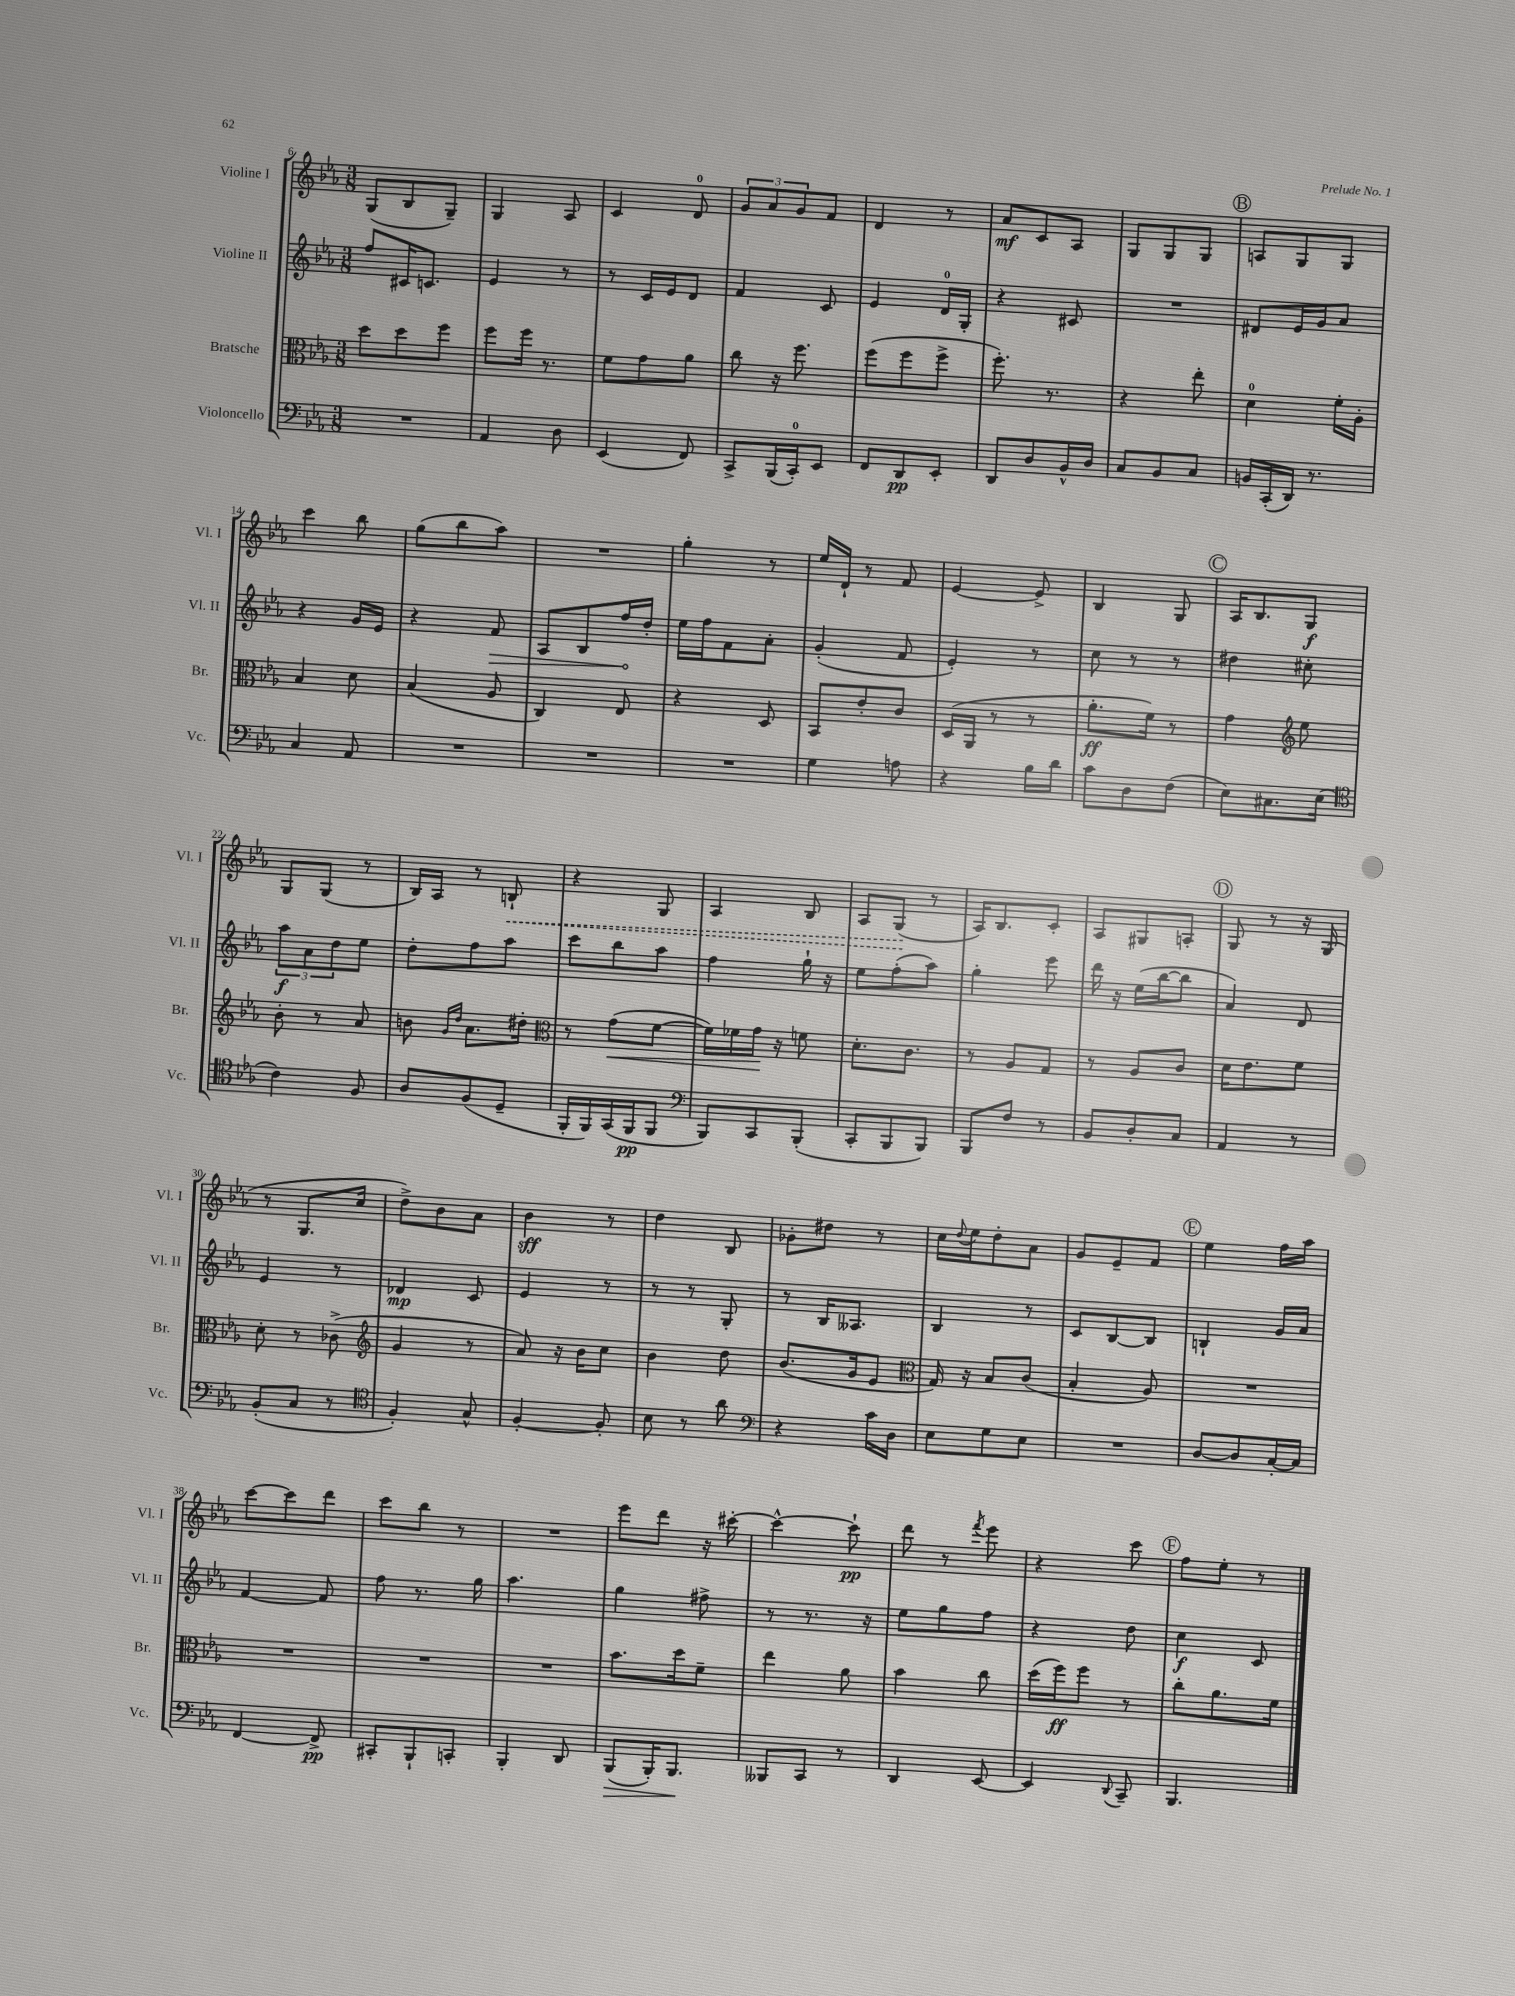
<<
\new StaffGroup <<
\new Staff = "s0" \with { instrumentName = "Violine I" shortInstrumentName = "Vl. I" } {
    \clef treble \key ees \major \numericTimeSignature \time 3/8
    g8( bes8 g8--) |
    g4 aes8 |
    c'4 d'8-0 |
    \tuplet 3/2 { g'8 aes'8 g'8 } f'8 |
    d'4 r8 |
    aes'8\mf c'8 aes8 |
    g8 g8 g8 |
    \mark \markup { \circle "B" } a8 g8 g8 |
    c'''4 bes''8 |
    g''8( bes''8 aes''8) |
    R4. |
    g''4-. r8 |
    ees''16 d'16-! r8 f'8 |
    ees'4~ ees'8-> |
    bes4 g8 |
    \mark \markup { \circle "C" } aes16 bes8. g8\f |
    g8 g8( r8 |
    bes16) aes16 r8 \once \override Hairpin.style = #'dashed-line b8-!\< |
    r4 g8 |
    aes4 bes8 |
    aes8 g8\!( r8 |
    aes16) bes8. c'8-. |
    aes8 gis8 a8-. |
    \mark \markup { \circle "D" } g8 r8 r16 g16( |
    r8 g8. c''16 |
    d''8->) bes'8 aes'8 |
    bes'4\sff r8 |
    d''4 bes8 |
    ges'8-. dis''8 r8 |
    c''16 \appoggiatura { d''8 } ees''16 d''8-. aes'8 |
    g'8 ees'8-- f'8 |
    \mark \markup { \circle "E" } ees''4 f''16 aes''16 |
    c'''8~ c'''8 d'''8 |
    c'''8 bes''8 r8 |
    R4. |
    ees'''8 d'''8 r16 cis'''16~-. |
    cis'''4~-^ cis'''8-!\pp |
    d'''8 r8 \acciaccatura { f'''8 } ees'''8 |
    r4 c'''8 |
    \mark \markup { \circle "F" } f''8 ees''8-. r8 \bar "|." |
}
\new Staff = "s1" \with { instrumentName = "Violine II" shortInstrumentName = "Vl. II" } {
    \clef treble \key ees \major \numericTimeSignature \time 3/8
    f''8 cis'16 c'8. |
    ees'4 r8 |
    r8 c'16 ees'16 d'8 |
    f'4 c'8 |
    ees'4 d'16-0 g16-. |
    r4 cis'8 |
    R4. |
    \mark \markup { \circle "B" } dis'8 ees'16 g'16 aes'8 |
    r4 g'16 ees'16 |
    r4 \once \override Hairpin.circled-tip = ##t f'8\> |
    aes8 bes8 f''16\! d''16-. |
    ees''16 f''16 f'8 aes'8-. |
    g'4-.( f'8 |
    ees'4-.) r8 |
    c''8 r8 r8 |
    \mark \markup { \circle "C" } dis''4 cis''8-. |
    \tuplet 3/2 { aes''8\f aes'8 d''8 } ees''8 |
    d''8-. f''8 aes''8 |
    c'''8 bes''8 aes''8 |
    f''4 g''16-! r16 |
    ees''8 f''8-.( aes''8) |
    g''4-. ees'''8 |
    d'''16 r16 ees''16( bes''16~ bes''8 |
    \mark \markup { \circle "D" } aes'4) d'8 |
    ees'4 r8 |
    des'4\mp c'8 |
    ees'4 r8 |
    r8 r8 g8-. |
    r8 bes16 aeses8. |
    bes4 r8 |
    c'8 bes8~ bes8 |
    \mark \markup { \circle "E" } b4-! g'16 aes'16 |
    f'4~ f'8 |
    f''8 r8. g''16 |
    aes''4. |
    g''4 fis''8-> |
    r8 r8. r16 |
    ees''8 g''8 f''8 |
    r4 d''8 |
    \mark \markup { \circle "F" } c''4\f c'8 \bar "|." |
}
\new Staff = "s2" \with { instrumentName = "Bratsche" shortInstrumentName = "Br." } {
    \clef alto \key ees \major \numericTimeSignature \time 3/8
    d''8 d''8 f''8 |
    f''8 f''16 r8. |
    f'8 g'8 aes'8 |
    c''8 r16 f''8. |
    f''8( f''8 f''8-> |
    f''8.-.) r8. |
    r4 ees''8-. |
    \mark \markup { \circle "B" } d'4-0 f'16-. aes16-. |
    bes4 d'8 |
    bes4( aes8 |
    c4) ees8 |
    r4 d8 |
    bes,8 ees'8-. c'8 |
    d16( aes,16 r8 r8 |
    aes'8.-.\ff f'16) r8 |
    \mark \markup { \circle "C" } g'4 \clef treble ees''8 |
    bes'8-. r8 aes'8 |
    b'8 \grace { g'16 d''16 } aes'8. dis''16-. |
    \clef alto r8 g'8\<( f'8~ |
    f'16) fes'16 g'16\! r16 f'8 |
    d'8.-. c'8. |
    r8 aes8 g8 |
    r8 aes8 c'8 |
    \mark \markup { \circle "D" } d'16 ees'8. f'8 |
    d'8-. r8 ces'8->( |
    \clef treble g'4 r8 |
    aes'8) r16 bes'16 c''8 |
    bes'4 d''8 |
    bes'8.( g'16 ees'8 |
    \clef alto g16) r16 bes8 c'8( |
    bes4-. aes8) |
    \mark \markup { \circle "E" } R4. |
    R4. |
    R4. |
    R4. |
    bes'8. d''16 f'8-- |
    ees''4 aes'8 |
    bes'4 c''8 |
    d''16( f''16\ff) f''8 r8 |
    \mark \markup { \circle "F" } c''8-. aes'8. f'16 \bar "|." |
}
\new Staff = "s3" \with { instrumentName = "Violoncello" shortInstrumentName = "Vc." } {
    \clef bass \key ees \major \numericTimeSignature \time 3/8
    R4. |
    aes,4 d8 |
    ees,4( f,8) |
    c,8-> bes,,16( c,16-0-.) ees,8 |
    f,8 d,8\pp ees,8-. |
    d,8 d8 bes,16-^ d16 |
    c8 bes,8 c8 |
    \mark \markup { \circle "B" } b,16 c,16-.( d,16) r8. |
    c4 aes,8 |
    R4. |
    R4. |
    R4. |
    g4 a8 |
    r4 bes16 d'16 |
    c'8 d8 f8( |
    \mark \markup { \circle "C" } ees8) cis8. ees16( |
    \clef tenor c'4) f8 |
    aes8 f8( d8-- |
    f,16-. f,16) g,16( f,16\pp f,8 |
    \clef bass bes,,8) c,8 bes,,8-.( |
    c,8-. bes,,8 bes,,8) |
    bes,,8 f8 r8 |
    bes,8 d8-. c8 |
    \mark \markup { \circle "D" } aes,4 r8 |
    bes,8-.( c8 r8 |
    \clef tenor f4-.) g8-^ |
    f4~-. f8-. |
    bes8 r8 aes'8 |
    \clef bass r4 c'16 d16 |
    ees8 g8 ees8 |
    R4. |
    \mark \markup { \circle "E" } d8~ d8 c16~-. c16 |
    f,4~ f,8->\pp |
    cis,8-. bes,,8-! c,8-. |
    bes,,4-. d,8 |
    bes,,8\>( bes,,16-.) bes,,8.\! |
    beses,,8 c,8 r8 |
    d,4 ees,8~ |
    ees,4 \appoggiatura { d,8 } c,8-- |
    \mark \markup { \circle "F" } bes,,4. \bar "|." |
}
>>
>>
\layout { \context { \Score currentBarNumber = #6 } }
